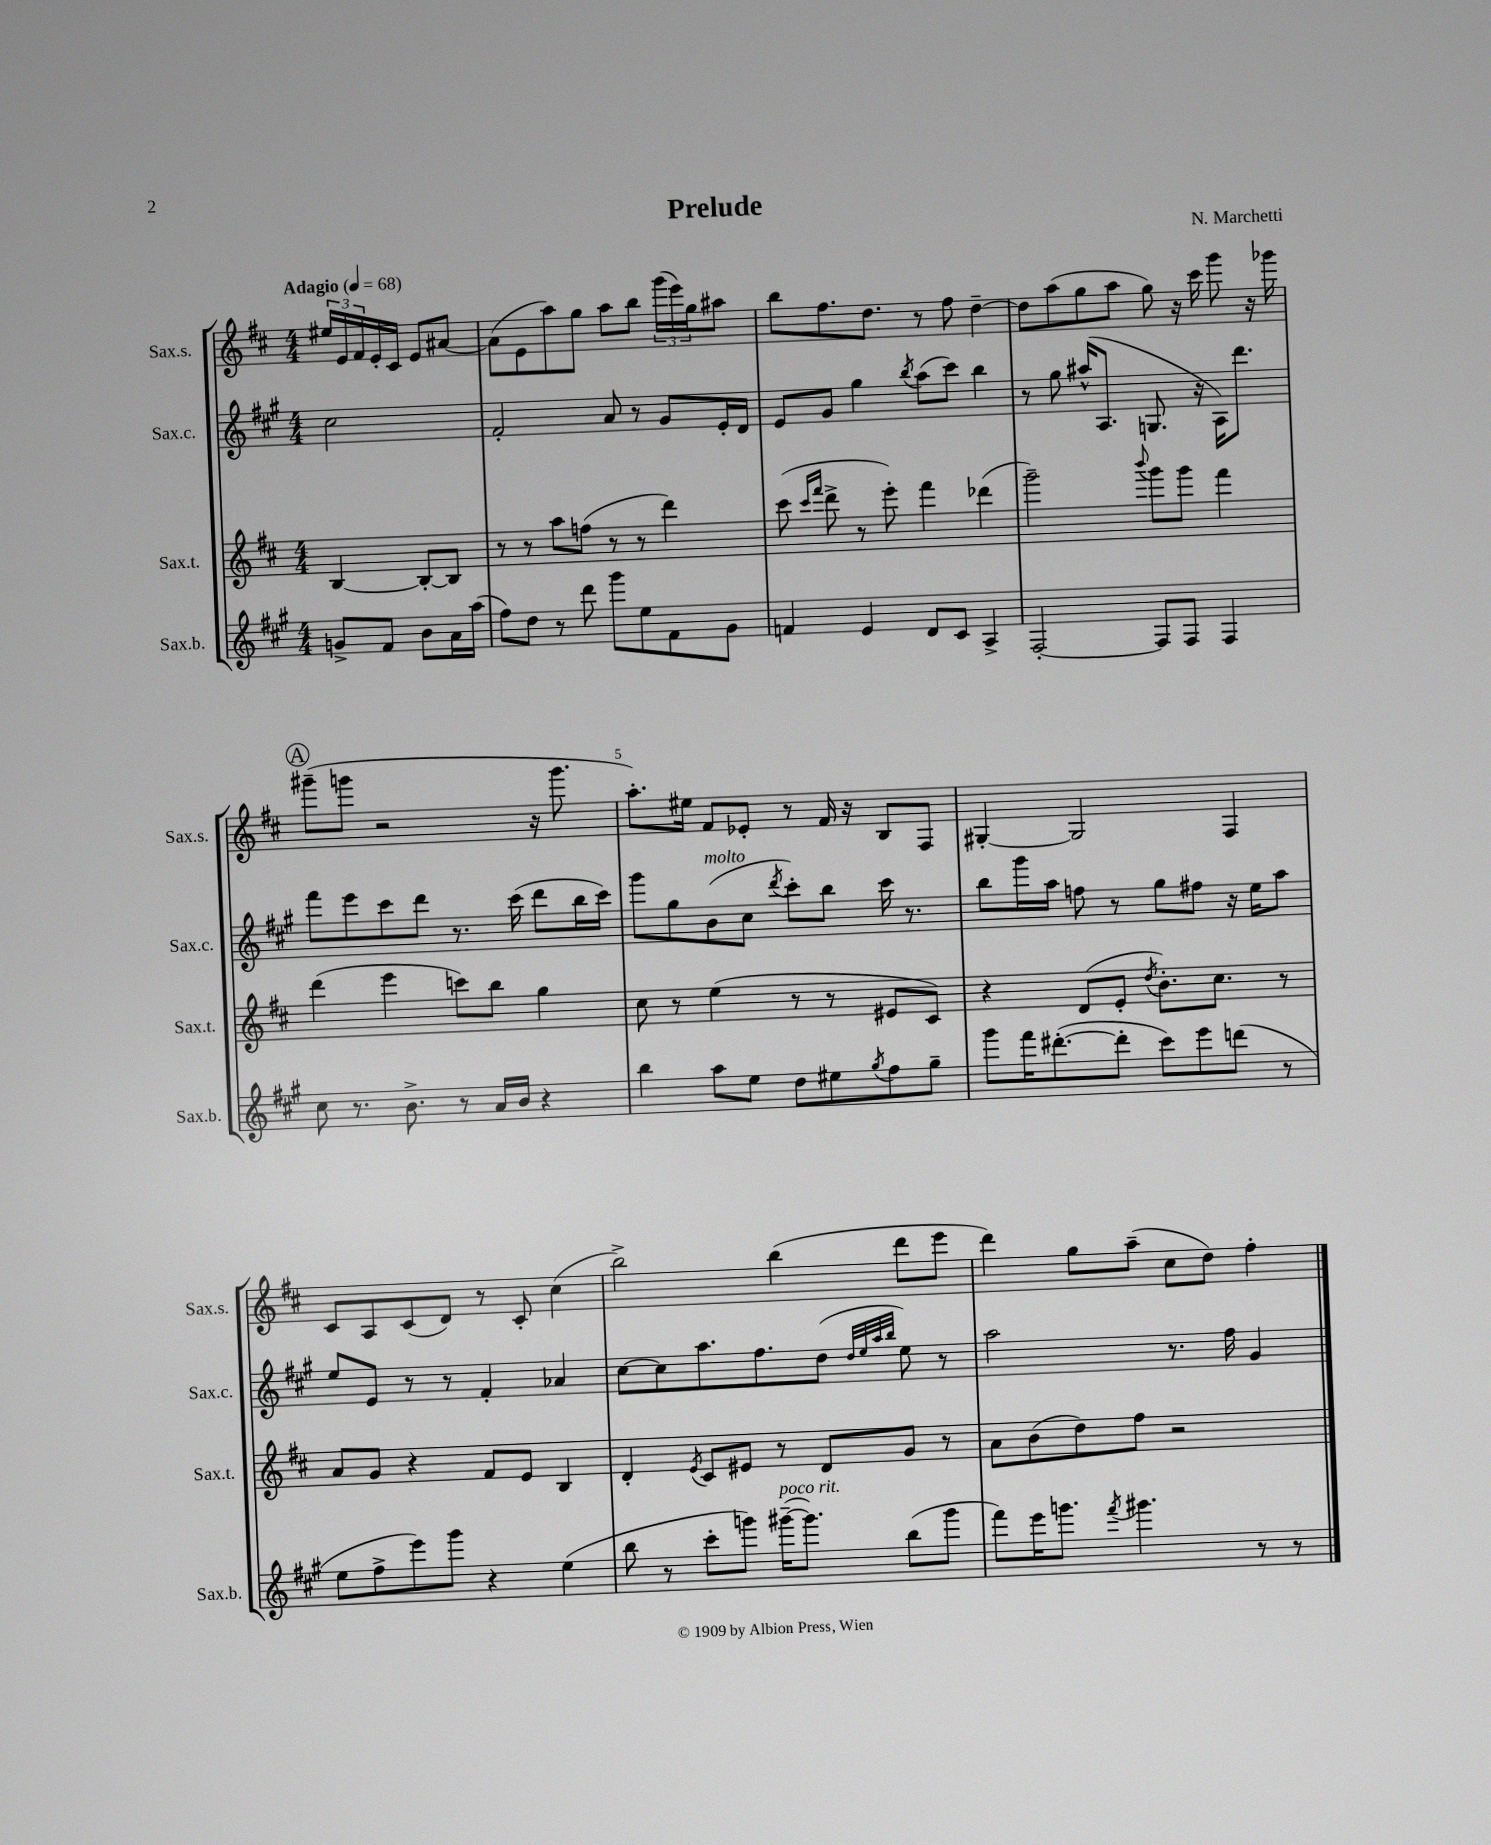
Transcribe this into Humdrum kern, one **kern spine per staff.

**kern	**kern	**kern	**kern
*staff4	*staff3	*staff2	*staff1
*clefG2	*clefG2	*clefG2	*clefG2
*k[f#c#g#]	*k[f#c#]	*k[f#c#g#]	*k[f#c#]
*M4/4	*M4/4	*M4/4	*M4/4
*MM68	*MM68	*MM68	*MM68
8g^/L	[4B/	2cc#\	24ee#/LL
.	.	.	24e/
.	.	.	24f#/
8f#/J	.	.	16e'/
.	.	.	16c#/JJ
8b\L	8B'/_L	.	8e/L
16a\L	8B/]J	.	[8a#/J
(16aa\JJ	.	.	.
=	=	=	=
8ff#\L)	8r	2f#'/	(8a#\]L
8dd\J	8r	.	8e\
8r	8aa\L	.	8aa\)
8ddd\	(8ff\J	.	8gg\J
8ggg#\L	8r	8a/	8aa\L
8ee\	8r	8r	8bb\J
8f#\	4ddd\)	8g#/L	(24ggg\LL
.	.	.	24eee\)
.	.	.	24gg\J
8g#\J	.	16e'/L	8aa#\J
.	.	16d/JJ	.
=	=	=	=
4f/	(8ccc#\	8e/L	8bb\L
.	16qqccc#/LL	.	.
.	16qqfff#/JJ	.	.
.	8ddd^\	8g#/J	8.ff#\
4e/	8r	4gg#\	.
.	.	.	8.dd\J
.	8eee'\)	.	.
.	.	8qbb/	.
8d/L	4fff#\	(8aa\L	8r
8c#/J	.	8ccc#\J)	8ff#\
4A^/	(4ddd-\	4bb\	[4dd~\
=	=	=	=
[2F#'/	2ggg~\)	8r	8dd\]L
.	.	8gg#\	(8aa\
.	.	(16aa#^^/LK	8gg\
.	.	8.A/J	.
.	.	.	8aa\J
.	8qqbbb/	.	.
8F#/]L	8ggg\L	8.G/	8gg\)
8F#/J	8ggg\J	.	16r
.	.	16r	16ccc#\
4F#/	4fff#\	16A\LK)	8ggg\
.	.	8.ddd\J	.
.	.	.	16r
.	.	.	16ggg-\
=	=	=	=
8cc#\	(4ddd\	8fff#\L	(8ggg#~\L
8.r	.	8eee\	8ggg\J
.	4eee\	8ccc#\	2r
8.b^\	.	.	.
.	.	8ddd\J	.
8r	8ccc\L)	8.r	.
16a/LL	8bb\J	.	.
16b/JJ	.	(16ccc#\	.
4r	4gg\	8ddd\L	16r
.	.	.	8.ggg\
.	.	16bb\L	.
.	.	16ccc#\JJ)	.
=	=	=	=
4bb\	8cc#\	8ggg#\L	8.aa'\L)
.	8r	8gg#\	.
.	.	.	16ee#\Jk
8aa\L	(4ee\	(8b\	8f#/L
8ee\J	.	8cc#\J	8e-'/J
.	.	8qddd/	.
8dd\L	8r	8ccc#'\L)	8r
8ee#\	8r	8bb\J	16f#/
.	.	.	16r
8qgg#/	.	.	.
8ff#\	8e#/L	16ccc#\	8B/L
.	.	8.r	.
8gg#~\J	8c#/J)	.	8F#/J
=	=	=	=
8ggg#\L	4r	8bb\L	[4G#'/
16fff#\K	.	16ggg#\L	.
([8.ddd#'\	.	16aa\JJ	.
.	(8d/L	8ff\	2G#/]
8ddd#'\]J	8e'/J	8r	.
.	8qdd/	.	.
8ccc#\L)	8.b'\L)	8gg#\L	.
8eee\	.	8ff#\J	.
.	8.cc#\J	.	.
(8ddd\J	.	16r	4F#/
.	.	16ee\LK	.
8r	8r	8aa\J	.
=	=	=	=
8ee\L	8a/L	8ee/L	8c#/L
8ff#^\	8g/J	8e/J	8A/
8eee\)	4r	8r	(8c#/
8ggg#\J	.	8r	8d/J)
4r	8f#/L	4f#'/	8r
.	8e/J	.	8c#'/
(4ee\	4B/	4a-/	(4cc#\
=	=	=	=
8bb\	4d'/	[8cc#\L	2bb^\)
8r	.	8cc#\]	.
.	8qe/	.	.
8ccc#'\L	8c#/L	8.aa\	.
8ggg\J)	8e#/J	.	.
.	.	8.ff#\	.
([16ggg#~\LK	8r	.	(4bb\
8.ggg#\]J)	.	.	.
.	8d/L	(8dd\J	.
.	.	32qqdd/LLL	.
.	.	32qqee/	.
.	.	32qqaa/	.
.	.	32qqbb/JJJ	.
(8bb\L	8g/J	8ee\)	8ddd\L
8ggg#\J	8r	8r	8eee\J
=	=	=	=
8fff#\L)	8a\L	2aa\	4ddd\)
16eee\K	(8b\	.	.
8.ggg\J	.	.	.
.	8dd\)	.	8gg\L
8qfff#/	.	.	.
4.ggg#\	8ff#\J	.	(8aa~\J
.	2r	8.r	8cc#\L
.	.	.	8dd\J)
.	.	16ff#\	.
8r	.	4g#/	4ff#'\
8r	.	.	.
==	==	==	==
*-	*-	*-	*-
